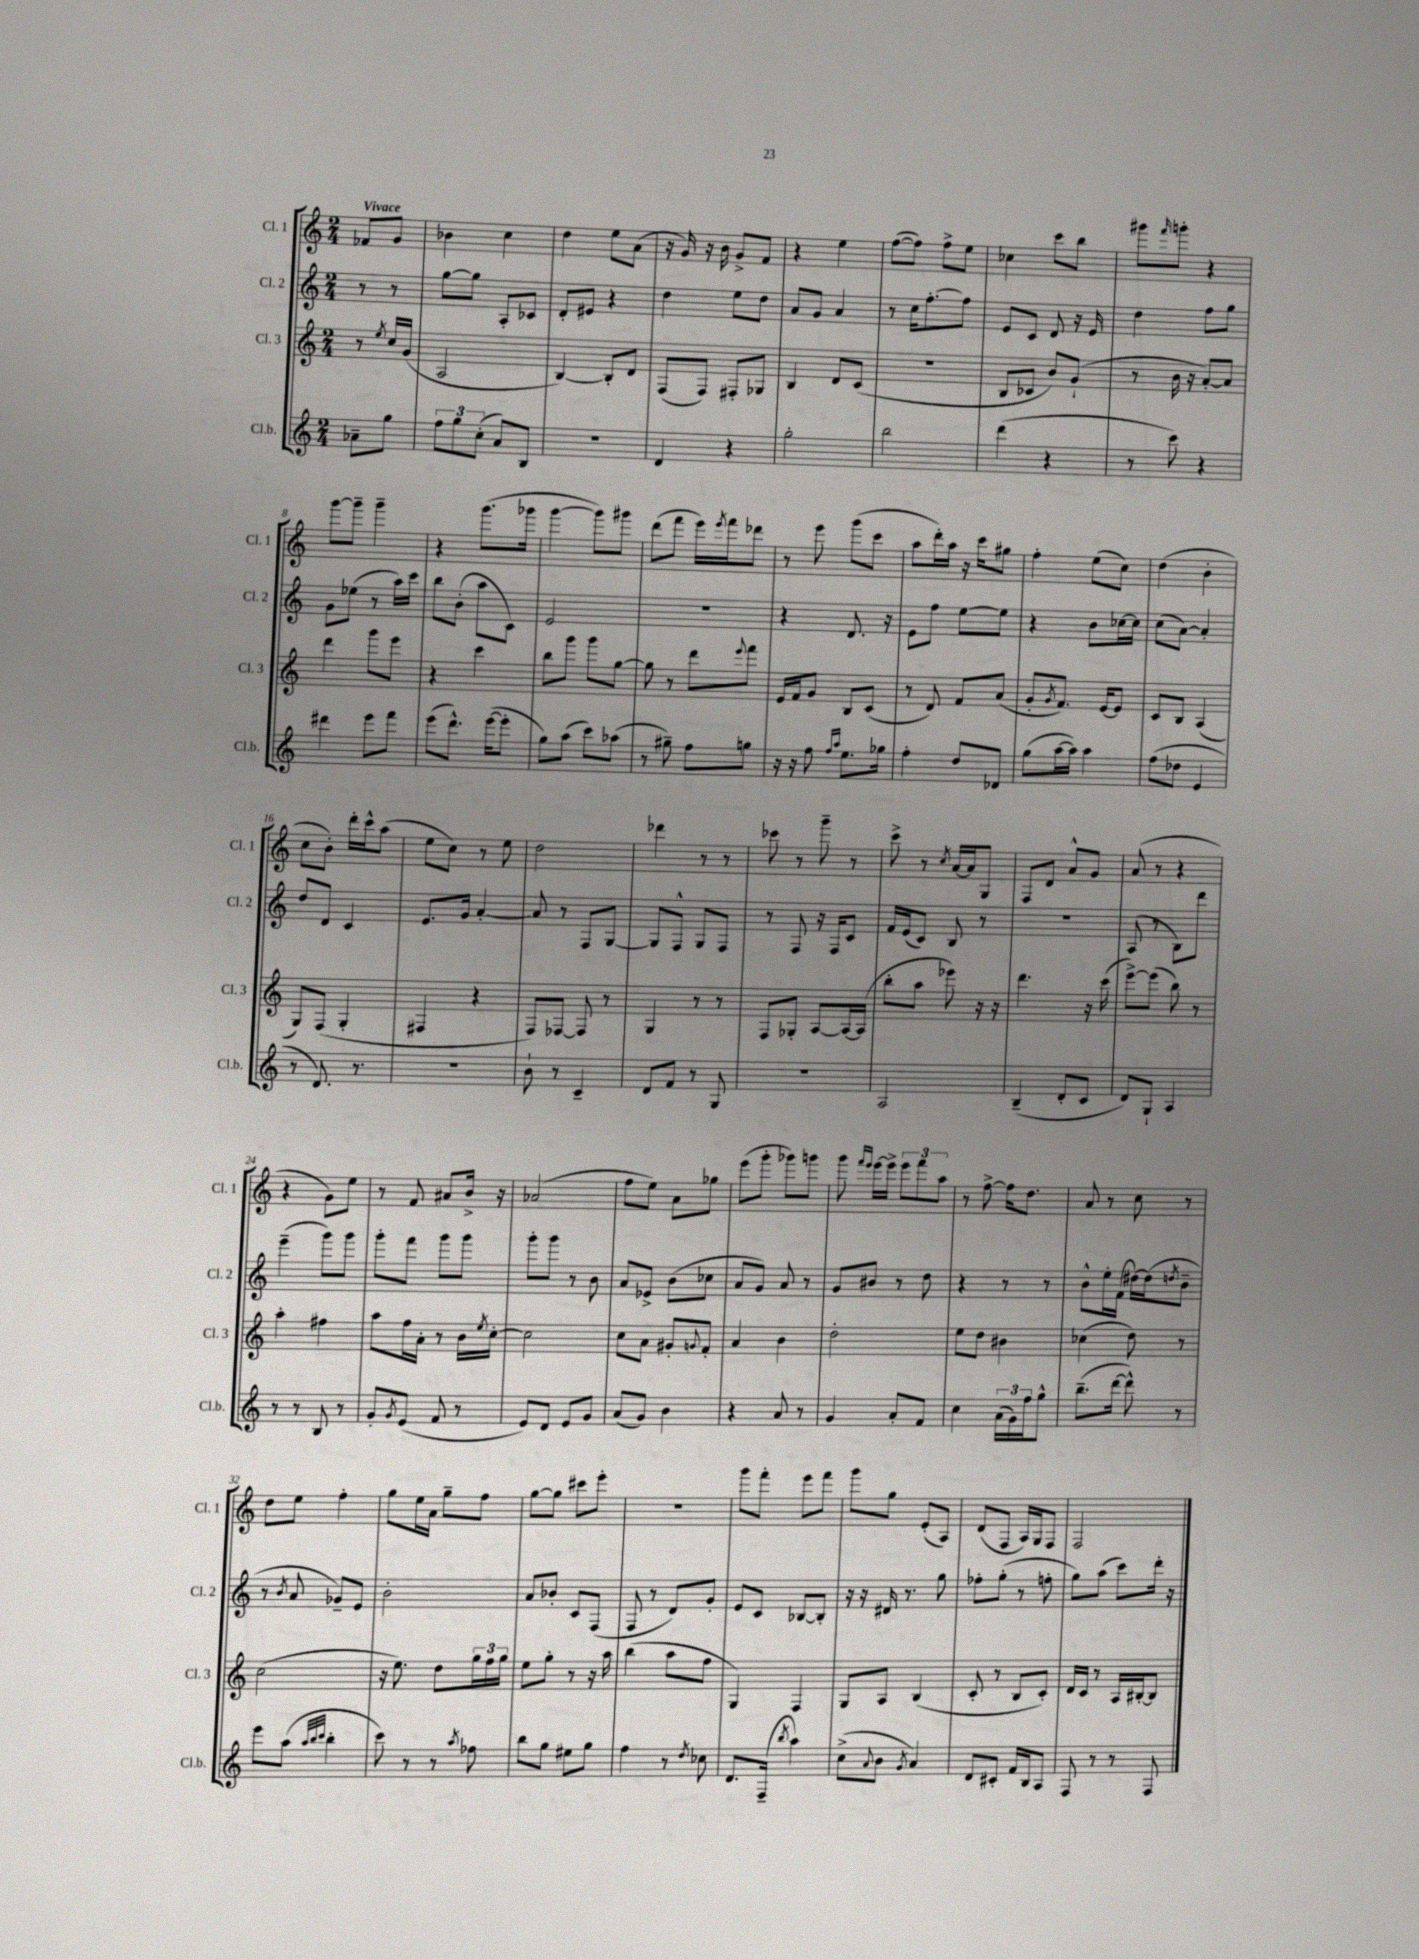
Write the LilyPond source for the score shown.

<<
\new StaffGroup <<
\new Staff = "s0" \with { instrumentName = "Cl. 1" shortInstrumentName = "Cl. 1" } {
    \clef treble \key c \major \numericTimeSignature \time 2/4 \partial 4 \tempo "Vivace"
    fes'8 g'8 |
    bes'4 c''4 |
    d''4 e''8 a'8( |
    r16 g'16) r16 b'16 g'8-> f'8 |
    r4 e''4 |
    f''8~( f''8) f''8-> e''8 |
    ces''4 c'''8 b''8 |
    gis'''8 \grace { f'''16 } g'''8-. r4 |
    g'''8~ g'''8-- g'''4-- |
    r4 g'''8.( ges'''16 |
    g'''4~ g'''8) gis'''8 |
    d'''8( f'''8 e'''16) \acciaccatura { e'''8 } f'''16 des'''8 |
    r8 e'''8 g'''8( c'''8 |
    a''8 d'''16-.) a''16 r16 c'''16 gis''8 |
    f''4-. e''8( c''8) |
    d''4( b'4-. |
    c''8 b'8-.) d'''16-. c'''16-^ a''8( |
    e''8 c''8) r8 e''8 |
    d''2 |
    des'''4 r8 r8 |
    ces'''8 r8 g'''8-- r8 |
    c'''8-> r8 \acciaccatura { c''8 } a'16~ a'16 g8 |
    f8 d'8 a'8-^ g'8 |
    a'8( r8 r4 |
    r4 g'8) e''8 |
    r8 f'8 ais'8 b'16-> r16 |
    aes'2( |
    f''8 e''8) a'8 ges''8 |
    e'''8( g'''8-. ges'''8) g'''8 |
    g'''8 \grace { f'''16 e'''16 } e'''16~ e'''16-> \tuplet 3/2 { e'''8 f'''8 a''8 } |
    r8 f''8~-> f''16 d''8. |
    a'8 r8 c''8 r8 |
    d''8 e''8 f''4-. |
    g''8 e''16 a'16 g''8-- f''8 |
    g''8~ g''8 cis'''8 e'''8-. |
    r2 |
    g'''8 f'''8-. e'''8 f'''8 |
    g'''8 g''8 e'8-.( a8) |
    d'8( f8 a16) g16 f8 |
    f2 \bar "|." |
}
\new Staff = "s1" \with { instrumentName = "Cl. 2" shortInstrumentName = "Cl. 2" } {
    \clef treble \key c \major \numericTimeSignature \time 2/4 \partial 4
    r8 r8 |
    g''8~ g''8 a8-. ces'8 |
    d'8-. eis'8 r4 |
    d''4 e''8 d''8 |
    a'8 g'8 a'4 |
    r8 c''16 f''8.~-. f''8 |
    e'8 c'8 d'8 r16 e'16 |
    d''4 f''8 g''8 |
    g'8 ees''8( r8 a''16) c'''16 |
    b''8 b'8-.( a''8 c'8) |
    e'2 |
    r2 |
    r4 d'8. r16 |
    e'8 f''8 e''8~ e''8 |
    r4 b'8 ces''16~ ces''16 |
    c''8( a'8~) a'4-. |
    d''8 d'8 c'4 |
    e'8. g'16 a'4~-. |
    a'8 r8 f8 g8~ |
    g8 f8-^ g8 f8 |
    r8 f8 r16 f16 c'8 |
    f'16 e'16( c'8) b8 r8 |
    r2 |
    a8( r8 b8) d'''8 |
    e'''4--( g'''8) g'''8 |
    g'''8-. f'''8 g'''8 g'''8 |
    g'''8-. g'''8 r8 b'8 |
    a'8 ees'8-> b'8( ces''8 |
    a'8 g'8) a'8 r8 |
    g'8 bis'8 r8 d''8 |
    r4 r8 r8 |
    b'8-^ e''16-. f'16( dis''16~) dis''16( \acciaccatura { d''8 } b'8-- |
    r8 \acciaccatura { b'8 } a'8 ges'8--) e'8 |
    b'2-. |
    a'8 bes'8-. c'8 f8( |
    f8 r8 d'8) g'8-. |
    e'8 c'8 bes8~ bes8-. |
    r16 r16 dis'16 r8. g''8 |
    fes''8-. g''8-.( r8 f''8-. |
    g''8) a''8( c'''8) d'''16-. r16 \bar "|." |
}
\new Staff = "s2" \with { instrumentName = "Cl. 3" shortInstrumentName = "Cl. 3" } {
    \clef treble \key c \major \numericTimeSignature \time 2/4 \partial 4
    r8 \acciaccatura { e''8 } c''16 g'16( |
    a2 |
    b4~) b8-. d'8 |
    f8( f8) fis8-. ges8 |
    b4 d'8 c'8( |
    R2 |
    b8 ces'8 b'8) g'8-!( |
    r8 b'16 r16 a'8~-.) a'8 |
    d'''4 g'''8 e'''8 |
    r4 c'''4 |
    b''8 g'''8 g'''8 g''8~ |
    g''8 r8 d'''8 \appoggiatura { e'''8 } f'''8 |
    e'16 f'16 g'8 b8 c'8( |
    r8 d'8) f'8 a'8( |
    g'8-. \acciaccatura { g'8 } f'8.) e'16~ e'8 |
    c'8 b8 a4( |
    g8) f8( g4-. |
    fis4 r4 |
    f8) fes8~ fes8 r8 |
    g4 r8 r8 |
    f8 ges8-. a8~ a16~ a16( |
    b''8-. a''8 ees'''8) r16 r16 |
    d'''4. r16 c'''16( |
    e'''8~->) e'''8( b''8) r8 |
    a''4-. fis''4 |
    a''8 f''16 a'16-. r8 b'16 \acciaccatura { e''8 } c''16~-. |
    c''2 |
    c''8 a'8 gis'8-. \appoggiatura { g'8 } f'8-. |
    a'4 b'4 |
    d''2-. |
    e''8 d''8 bis'4 |
    ces''4( d''8) r8 |
    c''2( |
    r16 e''8.) d''8 \tuplet 3/2 { g''16 f''16 g''16 } |
    e''8 g''8-. r8 r16 a''16 |
    b''4( a''8 f''8 |
    g4) f4 |
    g8 a8 b4( |
    c'8-. r8 b8 c'8-.) |
    d'16 c'16 r8 a16 bis16~-. bis8 \bar "|." |
}
\new Staff = "s3" \with { instrumentName = "Cl.b." shortInstrumentName = "Cl.b." } {
    \clef treble \key c \major \numericTimeSignature \time 2/4 \partial 4
    aes'8-- g''8 |
    \tuplet 3/2 { f''8 g''8 c''8-.( } a'8) b8 |
    r2 |
    d'4 r4 |
    g''2-. |
    b''2 |
    d'''4( r4 |
    r8 c'''8) r4 |
    dis'''4 e'''8 f'''8 |
    e'''8( d'''8.-^) e'''16~( e'''8-. |
    g''8) a''8( c'''8) aes''8( |
    r8 gis''8--) f''8 g''8 |
    r16 r16 f''8 \grace { f''16 a''16 } e''8. ges''16 |
    f''4-. d''8 des'8 |
    g''8( a''16~ a''16) a''4 |
    f''8( des''8 e'4 |
    r8 d'8.) r8. |
    R2 |
    b'8-! r8 c'4-- |
    d'8 f'8 r8 g8 |
    r2 |
    a2 |
    b4--( d'8-. c'8 |
    d'8) g8-! a4 |
    r8 r8 b8 r8 |
    g'8-. \acciaccatura { g'8 } e'8( f'8 r8 |
    e'8) d'8 e'8 g'8 |
    a'8( g'8) b'4 |
    r4 a'8 r8 |
    g'4 a'8-. f'8 |
    c''4 \tuplet 3/2 { a'16( g'16) f''16 } g''8-^ |
    b''8.--( d'''16~ d'''8-^) r8 |
    e'''8 a''8( \grace { a''32 b''32 c'''32 } b''4-. |
    c'''8) r8 r8 \acciaccatura { a''8 } fes''8 |
    b''8 g''8 eis''8 g''8 |
    f''4 r8 \acciaccatura { d''8 } ces''8 |
    d'8. f16--( \acciaccatura { b''8 } a''4) |
    c''8->( \appoggiatura { a'8 } b'8 \acciaccatura { g'8 } a'4) |
    d'8 cis'8-. f'16 b16 a8 |
    f8 r8 r8 f8 \bar "|." |
}
>>
>>
